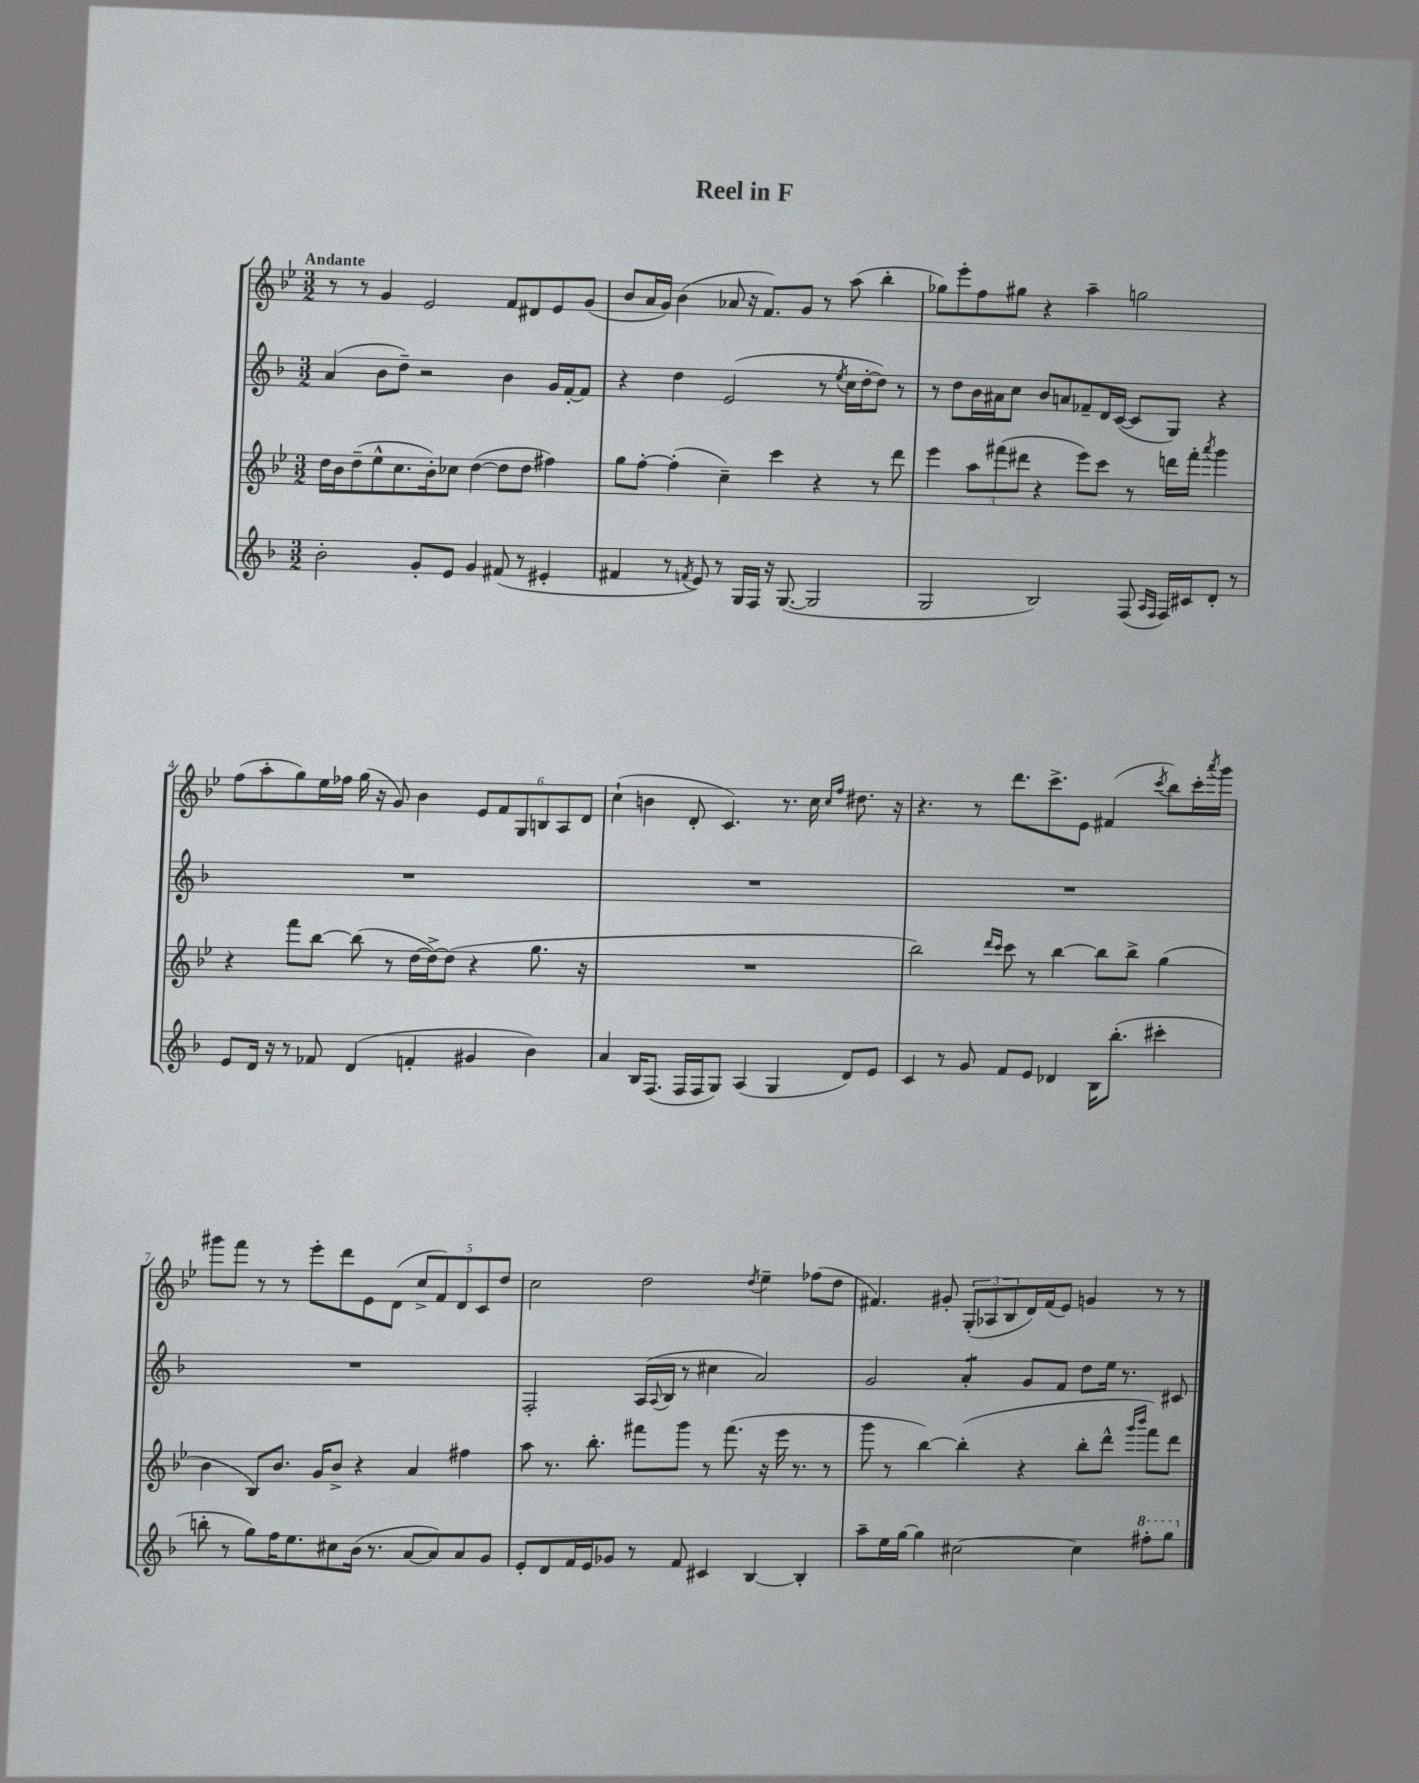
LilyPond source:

\header { title = "Reel in F" }
<<
\new StaffGroup <<
\new Staff = "s0" {
    \clef treble \key bes \major \numericTimeSignature \time 3/2 \tempo "Andante"
    r8 r8 g'4 ees'2 f'8 dis'8 ees'8 g'8( |
    bes'8 a'16 g'16) bes'4( aes'8 r16 f'8.) g'8 r8 a''8( bes''4-. |
    ges''8) ees'''8-. f''8 gis''8 r4 a''4-- g''2 |
    f''8( a''8-. g''8) ees''16 fes''16 g''16( r16 g'8) bes'4 \tuplet 6/4 { ees'8 f'8 g8 b8 a8 d'8 } |
    c''4-!( b'4 d'8-. c'4.) r8. c''16 \grace { c''16 f''16 } dis''8. r16 |
    r4. r8 d'''8. c'''8.-> ees'8 fis'4( \acciaccatura { c'''8 } bes''8) c'''16-. \acciaccatura { a'''8 } g'''16 |
    gis'''8 f'''8 r8 r8 ees'''8-. d'''8 ees'8 d'8( \tuplet 5/4 { c''8-> f'8) d'8 c'8 d''8 } |
    c''2 d''2 \acciaccatura { d''8 } ees''4-- fes''8( d''8 |
    fis'4.) gis'8-. \tuplet 3/2 { g8-.( aes8 bes8 } d'16) fis'16( ees'8) g'4 r8 r8 \bar "|." |
}
\new Staff = "s1" {
    \clef treble \key f \major \numericTimeSignature \time 3/2
    a'4( bes'8 d''8--) r2 bes'4 g'16 f'16~-. f'8 |
    r4 d''4 e'2( r8 \acciaccatura { e''8 } c''16 d''16~-. d''8) r8 |
    r8 d''8 bes'16 ais'16 c''8 bes'8 a'8 fes'8-- d'16 c'16~( c'8 g8) r4 |
    R1. |
    R1. |
    R1. |
    R1. |
    f2-. a16( \appoggiatura { a8 } bes16 r8 cis''4 a'2) |
    g'2 a'4:8-. g'8 f'8 d''8 e''16 r8. cis'8 \bar "|." |
}
\new Staff = "s2" {
    \clef treble \key bes \major \numericTimeSignature \time 3/2
    d''16 bes'16 d''8--( ees''8-^ c''8. bes'16-.) ces''8 d''4~( d''8 d''8 fis''4) |
    g''8 f''8~-. f''4-.( c''4--) c'''4 r4 r8 d'''8 |
    ees'''4 \tuplet 3/2 { a''8 fis'''8( dis'''8 } r4 ees'''8) c'''8 r8 d'''16 fis'''16-. \acciaccatura { a'''8 } g'''4 |
    r4 f'''8 bes''8~ bes''8( r8 d''16~ d''16~->) d''8( r4 g''8. r16 |
    R1. |
    bes''2) \grace { d'''16 c'''16 } c'''8 r8 bes''4~ bes''8 bes''8-> g''4( |
    bes'4 bes8) bes'8. g'16 bes'8-> r4 a'4 fis''4 |
    a''8 r8. bes''8.-. fis'''8 g'''8 r8 fis'''8.( r16 ees'''16 r8. r8 |
    g'''8 r8 bes''4~) bes''4-.( r4 bes''8-. d'''8-^ \grace { g'''16 bes'''16 } f'''8) d'''8 \bar "|." |
}
\new Staff = "s3" {
    \clef treble \key f \major \numericTimeSignature \time 3/2
    bes'2-. g'8-. e'8 g'4 fis'8( r8 eis'4-. |
    fis'4 r8 \acciaccatura { f'8 } e'8) r8 g16 f16 r16 g8.~( g2 |
    g2 bes2) f8( \grace { a16 f16 } f16) cis'16 d'8-. r8 |
    e'8 d'16 r16 r8 fes'8 d'4( f'4-. gis'4 bes'4) |
    a'4 bes16 f8.( f16 f16 g8) a4( g4 d'8) e'8 |
    c'4 r8 g'8 f'8 e'8 des'4 bes16 bes''8.-.( cis'''4-. |
    b''8-. r8 g''8) f''16 e''8. cis''8 bes'16( r8. a'8~ a'8) a'8 g'8 |
    e'8-. d'8 f'16 e'16 ges'8 r8 f'8 cis'4 bes4~ bes4-. |
    a''8-- e''16 g''16~ g''4 cis''2~ cis''4 \ottava #1 fis'''8-. g'''8 \ottava #0 \bar "|." |
}
>>
>>
